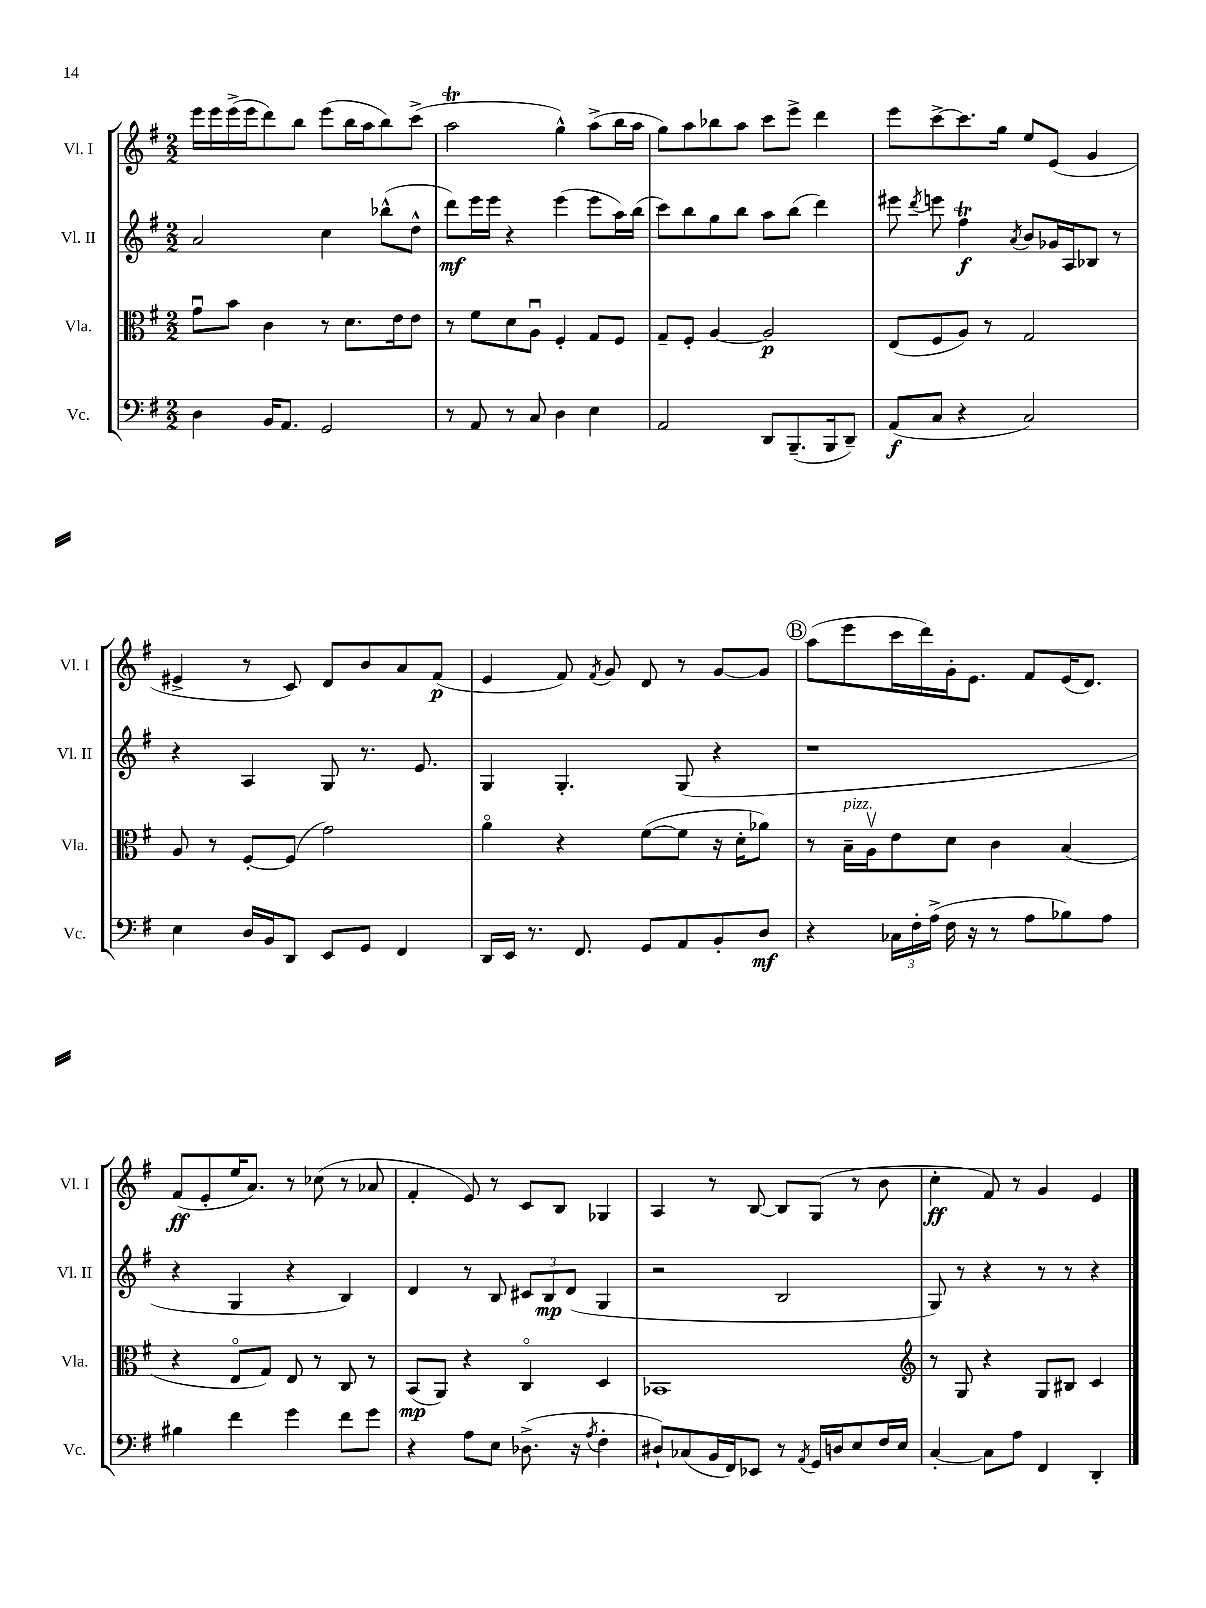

**kern	**kern	**kern	**kern
*staff4	*staff3	*staff2	*staff1
*clefF4	*clefC3	*clefG2	*clefG2
*k[f#]	*k[f#]	*k[f#]	*k[f#]
*M2/2	*M2/2	*M2/2	*M2/2
4D	8gu	2a	16eee
.	.	.	16eee
.	8b	.	(16eee^
.	.	.	16eee
16BB	4c	.	8ddd)
8.AA	.	.	.
.	.	.	8bb
2GG	8r	4cc	(8eee
.	8.d	.	16bb
.	.	.	16aa
.	.	(8bb-^^	8bb)
.	16e	.	.
.	8e	8dd^^	(8ccc^
=	=	=	=
8r	8r	8ddd)	2aa
8AA	8f#	16eee	.
.	.	16eee	.
8r	8d	4r	.
8C	8Au	.	.
4D	4F#'	(4eee	4gg^^)
4E	8G	8eee	(8aa^
.	8F#	16aa)	16bb
.	.	(16bb	16aa
=	=	=	=
2AA	8G~	8ccc)	8gg)
.	8F#'	8bb	8aa
.	[4A	8gg	8bb-
.	.	8bb	8aa
8DD	2A]	8aa	8ccc
(8.BBB~	.	(8bb	8eee^
.	.	4ddd)	4ddd
16BBB	.	.	.
8DD~)	.	.	.
=	=	=	=
(8AA	(8E	8eee#	8eee
.	.	8qddd	.
8C	8F#	8eee	[8ccc^
4r	8A)	4ff#	8.ccc]
.	8r	.	.
.	.	.	16gg
.	.	8qa	.
2C)	2G	8b	8ee
.	.	16g-	(8e
.	.	16A	.
.	.	8B-	4g
.	.	8r	.
=	=	=	=
4E	8A	4r	4e#^
.	8r	.	.
16D	[8F#'	4A	8r
16BB	.	.	.
8DD	(8F#]	.	8c)
8EE	2g)	8G	8d
8GG	.	8.r	8b
4FF#	.	.	8a
.	.	8.e	.
.	.	.	(8f#
=	=	=	=
16DD	4ao	4G	4e
16EE	.	.	.
8.r	.	.	.
.	4r	4.G'	8f#)
8.FF#	.	.	.
.	.	.	8qf#
.	.	.	8g
8GG	([8f#	.	8d
8AA	8f#]	(8G	8r
8BB'	16r	4r	[8g
.	16d'	.	.
8D	8a-)	.	8g]
=	=	=	=
4r	8r	1r	(8aa
.	16B~	.	8eee
.	16Av	.	.
24C-	8e	.	16ccc
24F#'	.	.	.
.	.	.	16ddd)
(24A^	.	.	.
16F#	8d	.	16g'
16r	.	.	8.e
8r	4c	.	.
8A	.	.	8f#
8B-)	(4B	.	(16e
.	.	.	8.d)
8A	.	.	.
=	=	=	=
4B#	4r	4r	(8f#
.	.	.	8e'
4f#	8Eo	4G	16ee
.	.	.	8.a)
.	8G)	.	.
4g	8E	4r	8r
.	8r	.	(8cc-
8f#	8C	4B)	8r
8g	8r	.	8a-
=	=	=	=
4r	(8BB	4d	4f#'
.	8AA)	.	.
8A	4r	8r	8e)
8E	.	8B	8r
(8.D-^	4Co	12c#	8c
.	.	12B	.
.	.	.	8B
.	.	(12d	.
16r	.	.	.
8qA	.	.	.
4F#'	4D	4G	4G-
=	=	=	=
8D#`)	1BB-	2r	4A
(8C-	.	.	.
16BB	.	.	8r
16FF#)	.	.	.
8EE-	.	.	[8B
8r	.	2B	8B]
8qAA	.	.	.
16GG	.	.	(8G
16D	.	.	.
8E	.	.	8r
16F#	.	.	8b
16E	.	.	.
=	=	=	=
*	*clefG2	*	*
[4C'	8r	8G)	4cc'
.	8G	8r	.
8C]	4r	4r	8f#)
8A	.	.	8r
4FF#	8G	8r	4g
.	8B#	8r	.
4DD'	4c	4r	4e
==	==	==	==
*-	*-	*-	*-
